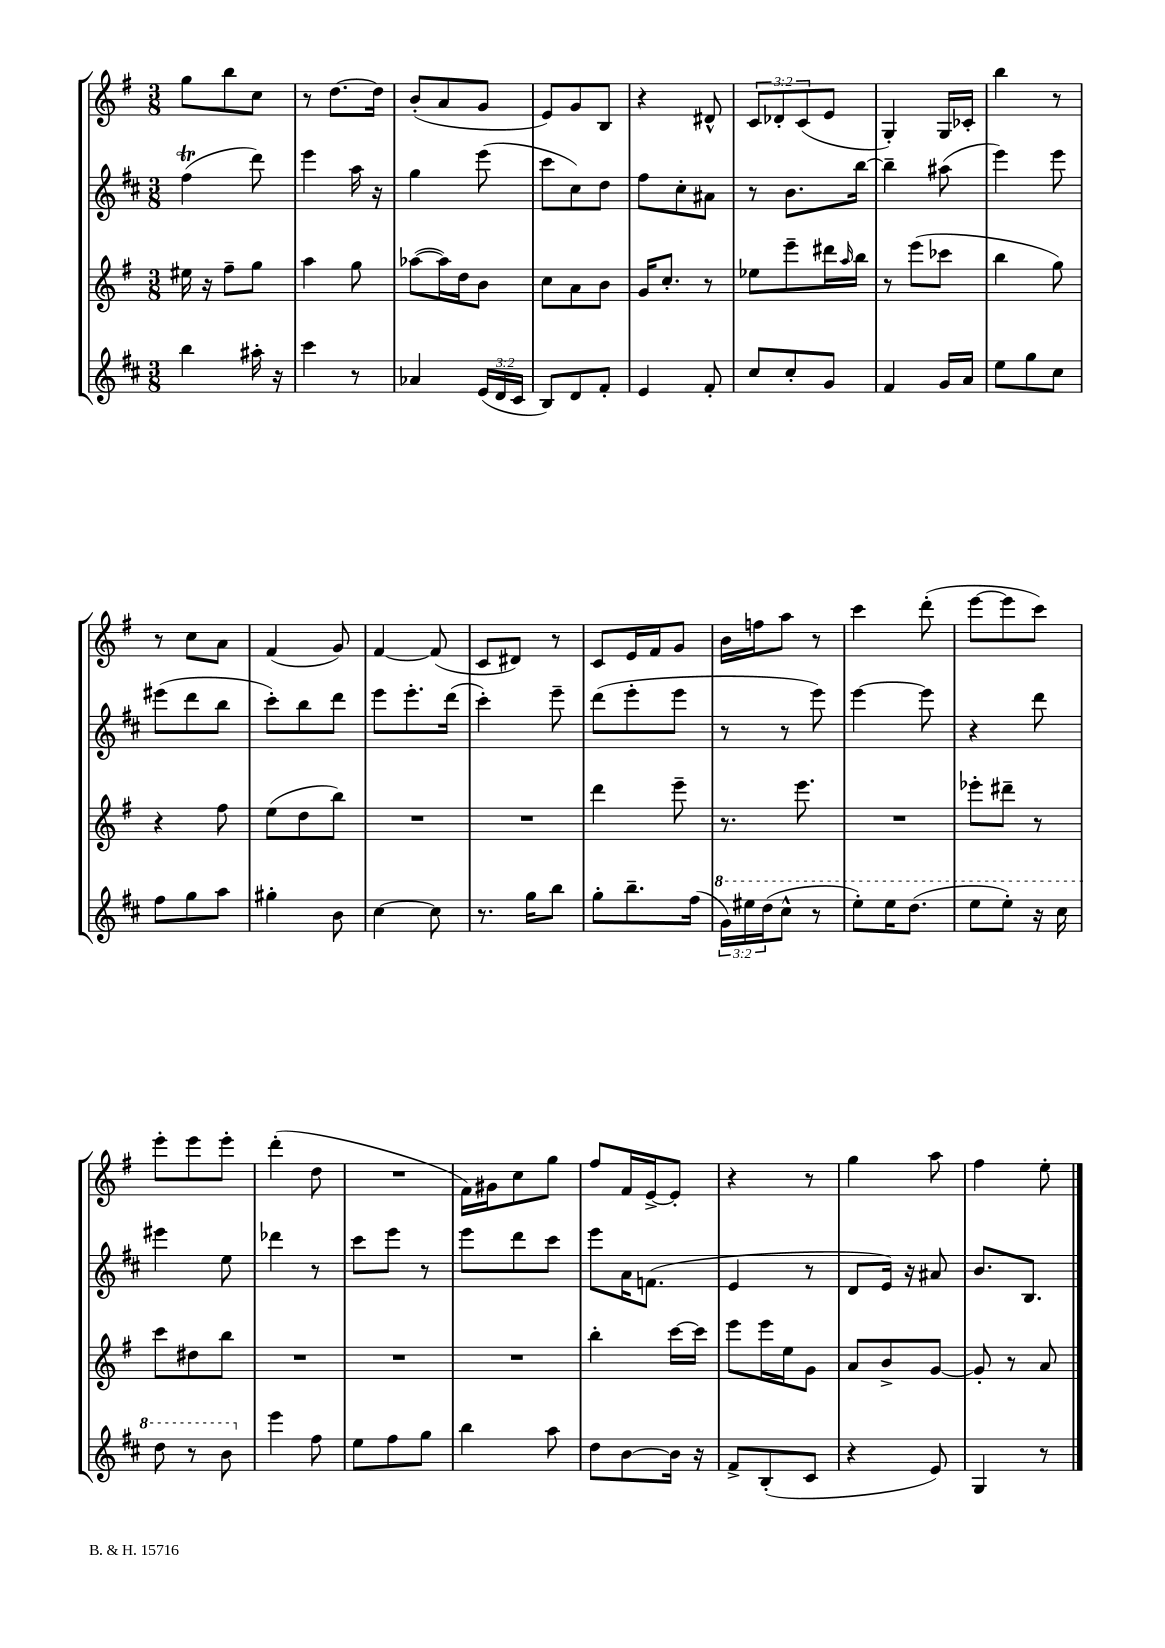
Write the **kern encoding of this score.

**kern	**kern	**kern	**kern
*part4	*part3	*part2	*part1
*staff4	*staff3	*staff2	*staff1
*clefG2	*clefG2	*clefG2	*clefG2
*k[f#c#]	*k[f#]	*k[f#c#]	*k[f#]
*M3/8	*M3/8	*M3/8	*M3/8
=32	=32	=32	=32
4bb\	16ee#X\	(4ff#t\	8gg\L
.	16r	.	.
.	8ff#~\L	.	8bb\
16aa#X'\	8gg\J	8ddd\)	8cc\J
16r	.	.	.
=33	=33	=33	=33
4ccc#\	4aa\	4eee\	8r
.	.	.	[8.dd\L
8r	8gg\	16aa\	.
.	.	16r	16dd\Jk]
=34	=34	=34	=34
4a-X/	([8aa-X\L	4gg\	(8b'/L
.	16aa-\L])	.	8a/
.	16dd\J	.	.
(24e/LL	8b\J	(8eee\	8g/J
24d/	.	.	.
24c#/JJ	.	.	.
=35	=35	=35	=35
8B/L)	8cc\L	8ccc#\L	8e/L)
8d/	8a\	8cc#\)	8g/
8f#'/J	8b\J	8dd\J	8B/J
=36	=36	=36	=36
4e/	16g/KL	8ff#\L	4r
.	8.cc'/J	.	.
.	.	8cc#'\	.
8f#'/	8r	8a#X\J	8d#X^^/
=37	=37	=37	=37
8cc#/L	8ee-X\L	8r	12c/L
.	.	.	12d-X'/
8cc#'/	8eee~\	8.b\L	.
.	.	.	(12c/
8g/J	16ddd#X\L	.	8e/J
.	16qqaa/	.	.
.	16bb\JJ	[16bb\Jk	.
=38	=38	=38	=38
4f#/	8r	4bb~\]	4G'/)
.	(8eee\L	.	.
16g/LL	8ccc-X\J	(8aa#X\	16G/LL
16a/JJ	.	.	16c-X'/JJ
=39	=39	=39	=39
8ee\L	4bb\	4eee\)	4bb\
8gg\	.	.	.
8cc#\J	8gg\)	8eee\	8r
!!LO:LB:g=z
=40	=40	=40	=40
8ff#\L	4r	(8eee#X\L	8r
8gg\	.	8ddd\	8cc\L
8aa\J	8ff#\	8bb\J	8a\J
=41	=41	=41	=41
4gg#X'\	(8ee\L	8ccc#'\L)	(4f#/
.	8dd\	8bb\	.
8b\	8bb\J)	8ddd\J	8g/)
=42	=42	=42	=42
[4cc#\	4.r	8eee\L	[4f#/
.	.	8.eee'\	.
8cc#\]	.	.	(8f#/]
.	.	(16ddd\Jk	.
=43	=43	=43	=43
8.r	4.r	4ccc#'\)	8c/L
.	.	.	8d#X/J)
16gg\KL	.	.	.
8bb\J	.	8eee~\	8r
=44	=44	=44	=44
8gg'\L	4ddd\	(8ddd\L	8c/L
8.bb~\	.	8eee'\	16e/L
.	.	.	16f#/J
.	8eee~\	8eee\J	8g/J
(16ff#\Jk	.	.	.
=45	=45	=45	=45
*8va	*	*	*
24gg\LL)	8.r	8r	16b\LL
24eee#X\	.	.	.
.	.	.	16ffn\J
(24ddd\J	.	.	.
8ccc#^^\J	.	8r	8aa\J
.	8.eee\	.	.
8r	.	8eee\)	8r
=46	=46	=46	=46
8eee'\L)	4.r	[4eee\	4ccc\
16eee\K	.	.	.
(8.ddd\J	.	.	.
.	.	8eee\]	(8ddd'\
=47	=47	=47	=47
8eee\L	8eee-X'\L	4r	[8eee\L
8eee'\J)	8ddd#X~\J	.	8eee\]
16r	8r	8ddd\	8ccc\J)
16ccc#\	.	.	.
!!LO:LB:g=z
=48	=48	=48	=48
8ddd\	8ccc\L	4eee#X\	8eee'\L
8r	8dd#X\	.	8eee\
8bb\	8bb\J	8ee\	8eee'\J
=49	=49	=49	=49
*X8va	*	*	*
4eee\	4.r	4ddd-X\	(4ddd'\
8ff#\	.	8r	8dd\
=50	=50	=50	=50
8ee\L	4.r	8ccc#\L	4.r
8ff#\	.	8eee\J	.
8gg\J	.	8r	.
=51	=51	=51	=51
4bb\	4.r	8eee\L	16f#\LL)
.	.	.	16g#X\J
.	.	8ddd\	8cc\
8aa\	.	8ccc#\J	8gg\J
=52	=52	=52	=52
8dd\L	4bb'\	8eee\L	8ff#/L
[8b\	.	16a\K	16f#/L
.	.	(8.fn\J	[16e^/J
16b\Jk]	[16ccc\LL	.	8e'/J]
16r	16ccc\JJ]	.	.
=53	=53	=53	=53
8f#^/L	8eee\L	4e/	4r
(8B'/	16eee\L	.	.
.	16ee\J	.	.
8c#/J	8g\J	8r	8r
=54	=54	=54	=54
4r	8a/L	8d/L	4gg\
.	8b^/	16e/Jk)	.
.	.	16r	.
8e/)	[8g/J	8a#X/	8aa\
=55	=55	=55	=55
4G/	8g'/]	8.b/L	4ff#\
.	8r	.	.
.	.	8.B/J	.
8r	8a/	.	8ee'\
==	==	==	==
*-	*-	*-	*-
